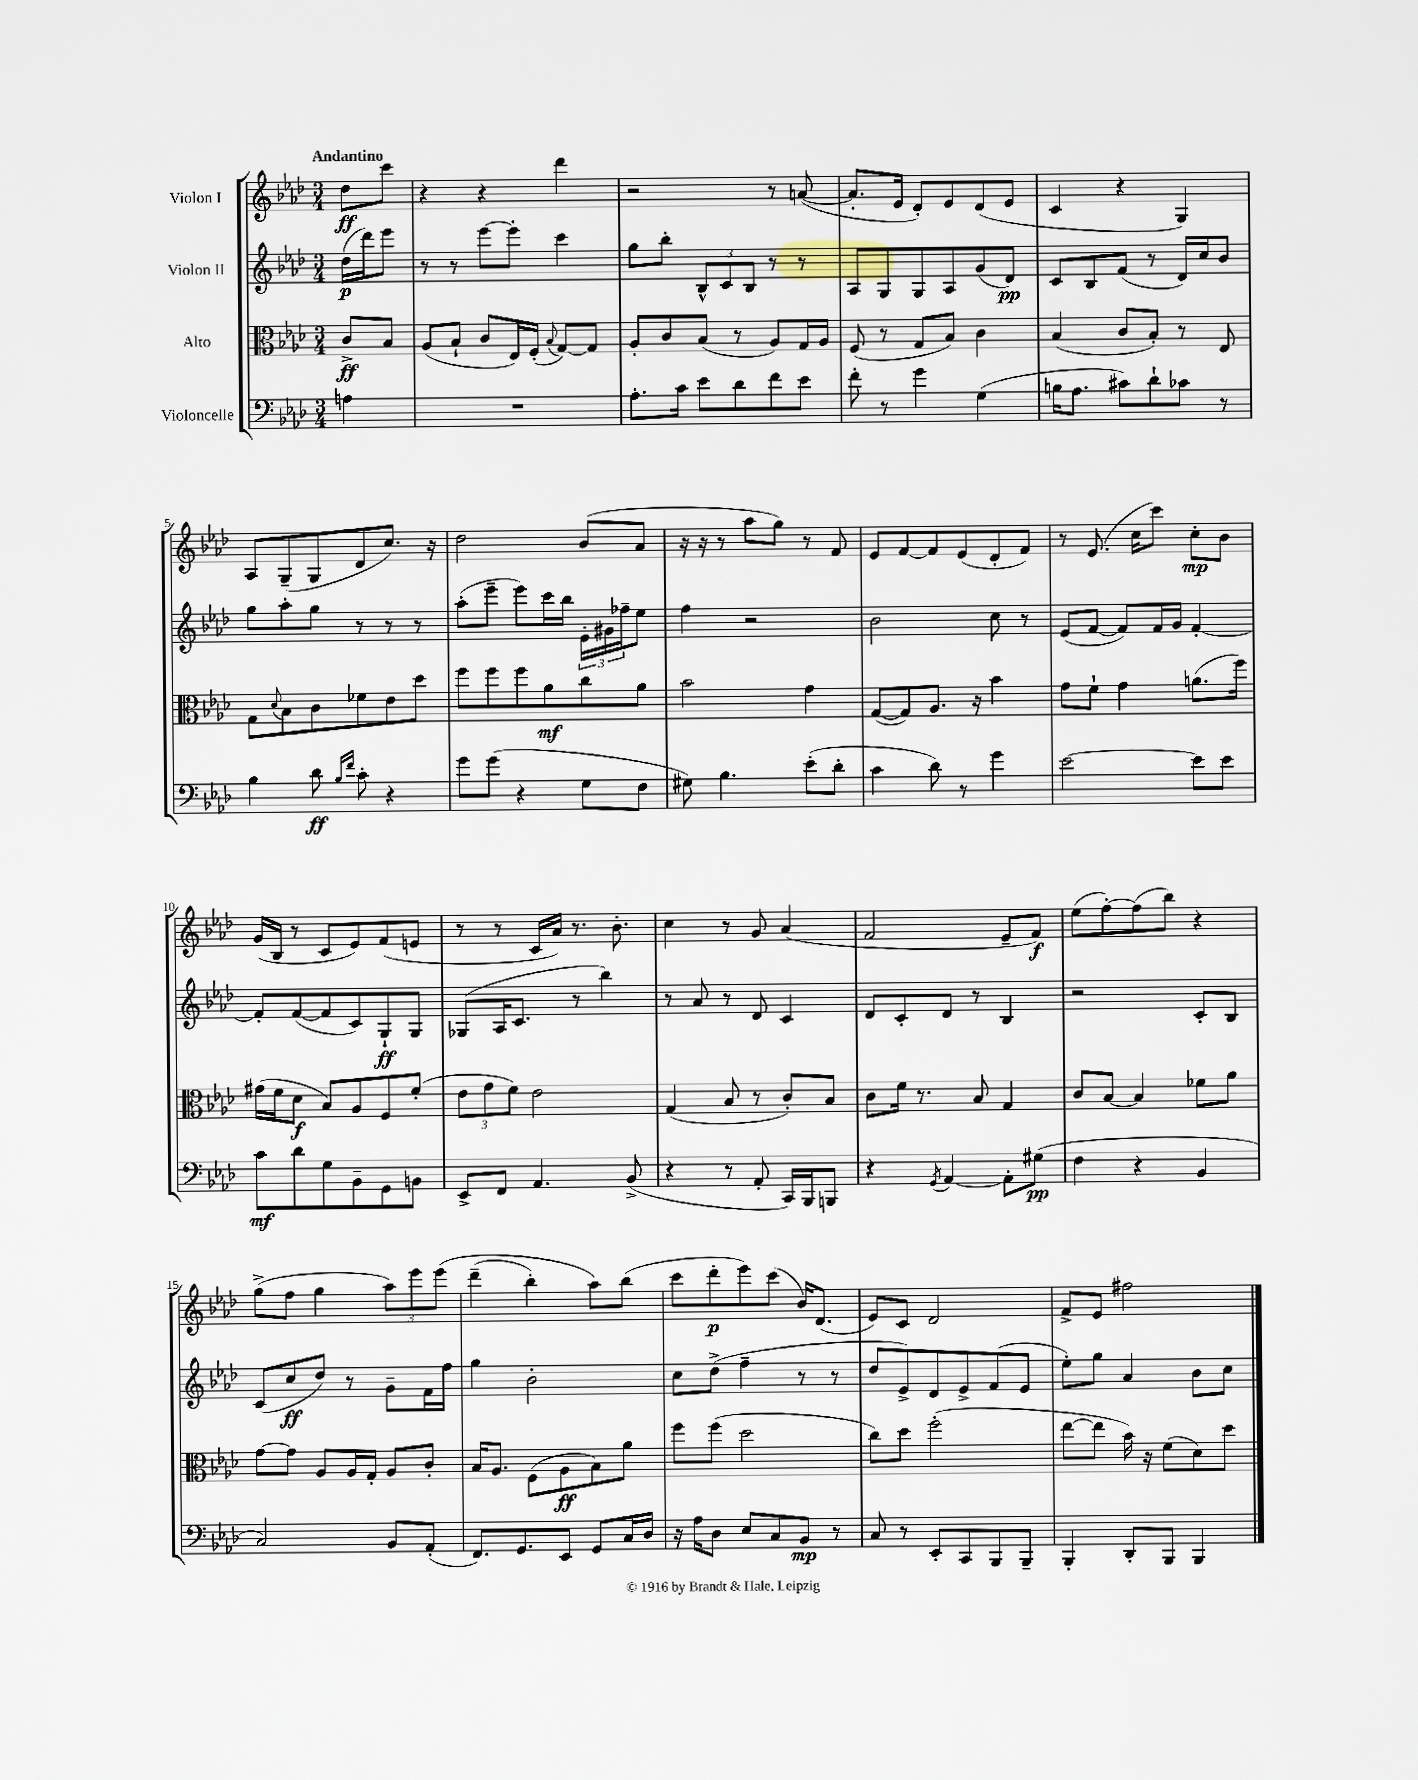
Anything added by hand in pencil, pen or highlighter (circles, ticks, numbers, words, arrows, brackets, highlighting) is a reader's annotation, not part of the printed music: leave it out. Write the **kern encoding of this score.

**kern	**kern	**kern	**kern
*staff4	*staff3	*staff2	*staff1
*clefF4	*clefC3	*clefG2	*clefG2
*k[b-e-a-d-]	*k[b-e-a-d-]	*k[b-e-a-d-]	*k[b-e-a-d-]
*M3/4	*M3/4	*M3/4	*M3/4
4A	8c^	(16dd-	8dd-
.	.	16ddd-)	.
.	8B-	8eee-	8ccc
=	=	=	=
2.r	(8A-	8r	4r
.	8B-`	8r	.
.	8c	[8eee-	4r
.	16E-)	8eee-']	.
.	(16F'	.	.
.	8qqB-	.	.
.	[8G)	4ccc	4ddd-
.	8G]	.	.
=	=	=	=
8.A-'	8A-'	8gg	2r
.	8c	8bb-'	.
16c	.	.	.
8e-	(8B-	12B-^^	.
.	.	12c	.
8d-	8r	.	.
.	.	12B-	.
8f	8A-)	8r	8r
8e-	16G	8r	([8a
.	16A-	.	.
=	=	=	=
8f'	(8F	8A-	8.a']
8r	8r	8G	.
.	.	.	16e-
4g	8G	8G	8d-')
.	8B-)	8A-	8e-
(4G	4c	(8g	(8d-
.	.	8d-)	8e-
=	=	=	=
16B	(4B-	8c	4c
8.A-	.	.	.
.	.	8B-	.
8c#)	8c	(8f	4r
8d-`	8B-')	8r	.
8c-	8r	16d-)	4G)
.	.	16cc	.
8r	8E-	8b-	.
=	=	=	=
4B-	8G	8gg	8A-
.	8qqd-	.	.
.	8B-	8aa-'	(8G~
8d-	8c	8gg	8G
16qqB-	.	.	.
16qqf	.	.	.
8c'	8f-	8r	8d-
4r	8e-	8r	8.cc)
.	8dd-	8r	.
.	.	.	16r
=	=	=	=
8g	8ff	(8aa-'	2dd-
(8g	8ff	8eee-~	.
4r	8ff	8eee-)	.
.	8a-	16ccc	.
.	.	16bb-	.
8G	8cc	24e-'	(8b-
.	.	24g#	.
.	.	24ff-~	.
8F	8a-	8ee-	8a-
=	=	=	=
8G#)	2b-	4ff	16r
.	.	.	16r
4.B-	.	.	8r
.	.	2r	8aa-
.	.	.	8gg)
(8e-'	4g	.	8r
8d-'	.	.	8f
=	=	=	=
4c	([8G	2b-	8e-
.	8G])	.	[8f
8d-)	8.A-	.	8f]
8r	.	.	(8e-
.	16r	.	.
4g	4b-	8cc	8d-'
.	.	8r	8f)
=	=	=	=
[2e-	8g	(8e-	8r
.	8f`	[8f	(8.e-
.	4g	8f])	.
.	.	.	16cc
.	.	16f	8ccc)
.	.	16g	.
8e-]	(8.a	[4f'	8cc'
8e-	.	.	8b-
.	16ff)	.	.
=	=	=	=
8c	(16g#	8f']	(16g
.	16f	.	16B-
8d-	8d-	([8f	8r
8G	8B-)	8f]	8c
8BB-~	8A-	8c)	8e-)
8GG	8F	8G`	(8f
8BB	(8f'	8G	8e
=	=	=	=
8EE-^	12e-	(8G-	8r
.	12g	.	.
8FF	.	16A-	8r
.	12f)	.	.
.	.	8.c	.
4.AA-	2e-	.	16c
.	.	.	16a-)
.	.	8r	8.r
.	.	4bb-)	.
.	.	.	8.b-'
(8BB-^	.	.	.
=	=	=	=
4r	(4G	8r	4cc
.	.	8a-	.
8r	8B-	8r	8r
8AA-'	8r	8d-	8g
16CC)	8c')	4c	(4a-
16BBB-	.	.	.
8BBB	8B-	.	.
=	=	=	=
4r	8c	8d-	2f
.	16f	8c'	.
.	8.r	.	.
8qGG	.	.	.
[4AA-	.	8d-	.
.	8B-	8r	.
8AA-']	4G	4B-	8e-~
(8G#	.	.	8f)
=	=	=	=
4F	8c	2r	(8ee-
.	[8B-	.	[8ff')
4r	4B-]	.	(8ff]
.	.	.	8bb-)
4BB-	8f-	8c'	4r
.	8a-	8B-	.
=	=	=	=
2C)	[8g	(8c	(8gg^
.	8g]	8cc	8ff
.	8A-	8dd-)	4gg
.	16A-	8r	.
.	16G'	.	.
8BB-	8A-	8g~	12aa-)
.	.	.	12eee-
(8AA-'	8c'	16f	.
.	.	.	&(12eee-
.	.	16ff	.
=	=	=	=
8.FF)	16B-	4gg	(4ddd-~
.	8.A-	.	.
8.GG	.	.	.
.	(8F	2b-'	4bb-')
8EE-	8A-	.	.
8GG	8B-)	.	8aa-&)
16C	8a-	.	(8bb-
16D-	.	.	.
=	=	=	=
16r	8ff	8cc	8ccc
16A-	.	.	.
8D-	(8ff	(8dd-^	8ddd-'
8E-	2dd-	4ff~	8eee-)
8C	.	.	(8ccc
8BB-	.	8r	16b-)
.	.	.	(8.d-
8r	.	8r	.
=	=	=	=
8C	8cc)	8dd-	8e-)
8r	8dd-	8e-^)	8c
8EE-'	(2ff'	8d-	2d-
8CC	.	8e-^	.
8BBB-	.	(8f	.
8BBB-~	.	8e-	.
=	=	=	=
4BBB-'	[8ee-	8ee-')	8f^
.	8ee-]	8gg	8e-
8DD-'	16b-)	4a-	2ff#
.	16r	.	.
8BBB-	(8f	.	.
4BBB-	8d-)	8b-	.
.	8dd-	8cc	.
==	==	==	==
*-	*-	*-	*-
